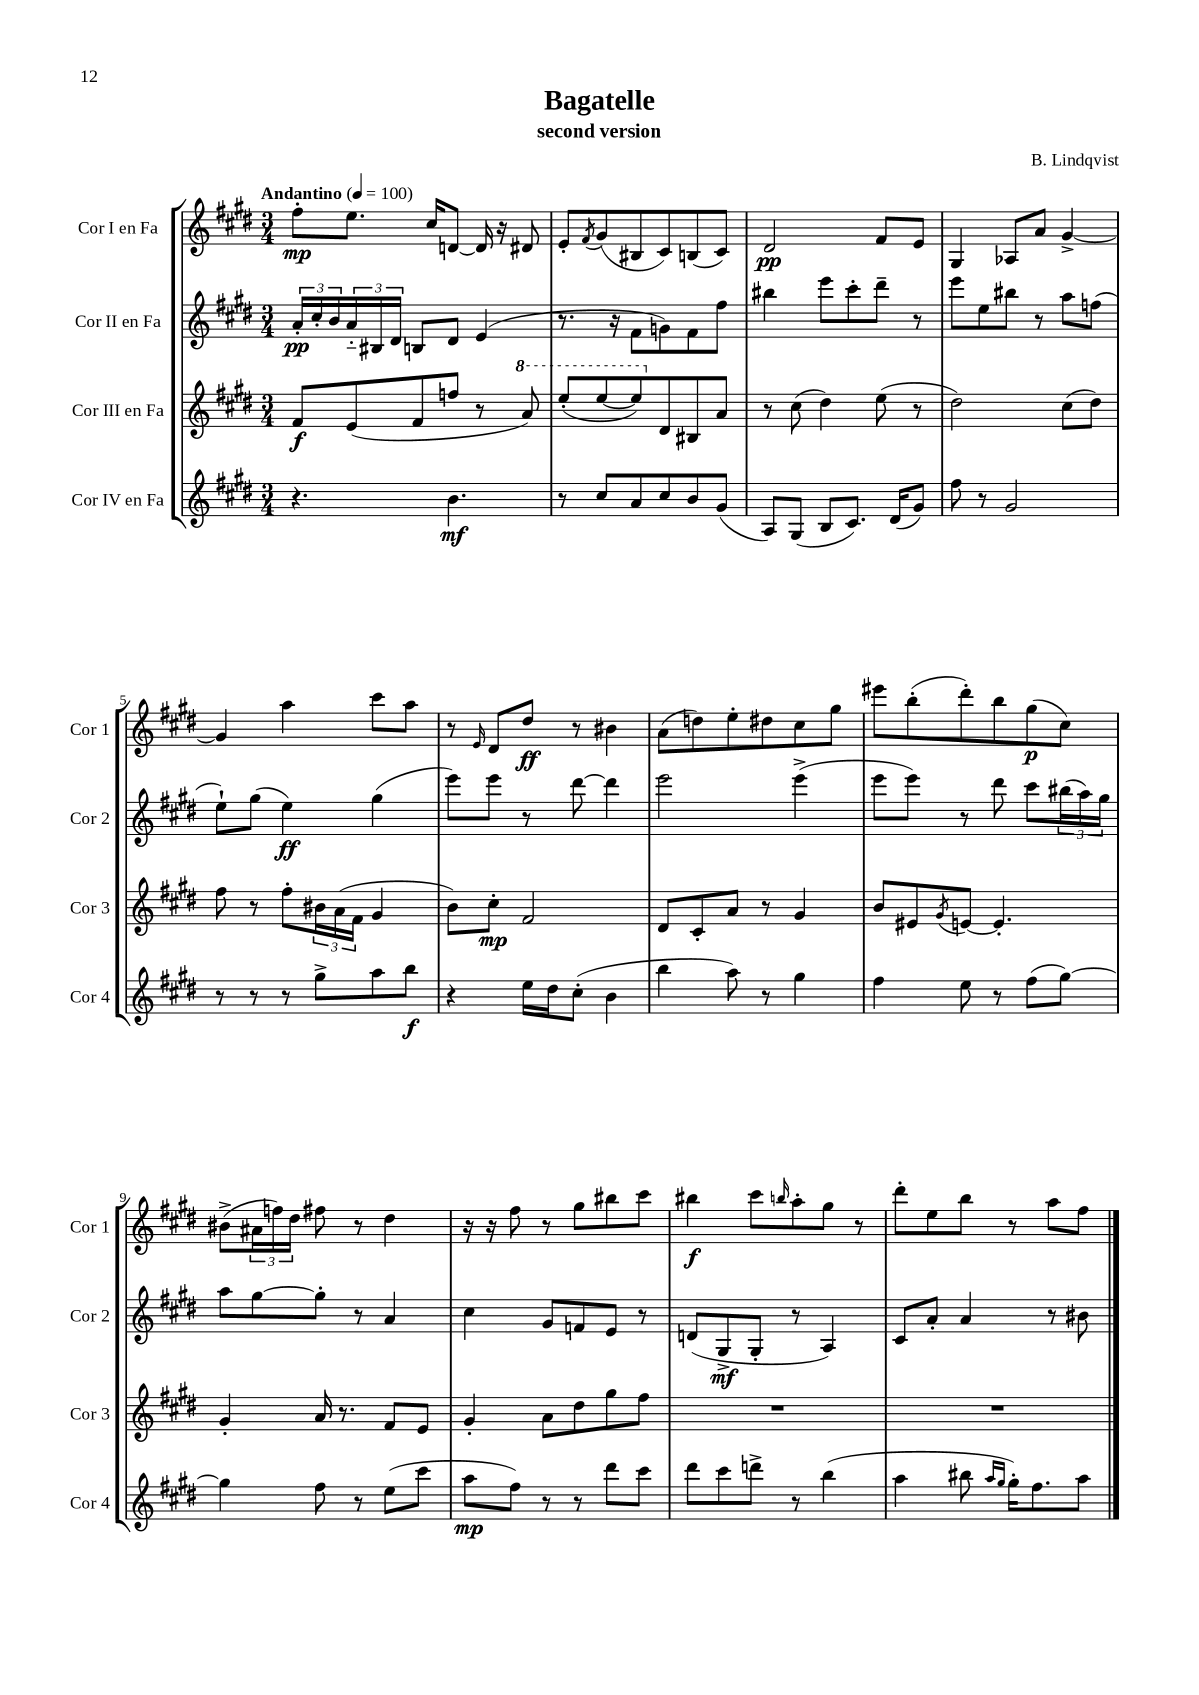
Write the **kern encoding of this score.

**kern	**kern	**kern	**kern
*staff4	*staff3	*staff2	*staff1
*clefG2	*clefG2	*clefG2	*clefG2
*k[f#c#g#d#]	*k[f#c#g#d#]	*k[f#c#g#d#]	*k[f#c#g#d#]
*M3/4	*M3/4	*M3/4	*M3/4
*MM100	*MM100	*MM100	*MM100
4.r	8f#/L	24a'/LL	8ff#'\L
.	.	24cc#'/	.
.	.	24b/	.
.	(8e/	24a'~/	8.ee\J
.	.	24B#/	.
.	.	24d#/JJ	.
.	8f#/	8B/L	.
.	.	.	16cc#/LK
4.b\	8ff/J	8d#/J	[8d/J
.	8r	(4e/	16d/]
.	.	.	16r
.	8aa/)	.	8d#/
=	=	=	=
8r	(8eee'/L	8.r	8e'/L
.	.	.	8qf#/
8cc#/L	[8eee/	.	(8g#/
.	.	16r	.
8a/	8eee/])	8f#\L	8B#/
8cc#/	8d#/	8g\)	8c#/)
8b/	8B#/	8f#\	(8B/
(8g#/J	8a/J	8ff#\J	8c#/J)
=	=	=	=
8A/L)	8r	4bb#\	2d#/
(8G#/J	(8cc#\	.	.
8B/L	4dd#\)	8eee\L	.
8.c#/J)	.	8ccc#'\	.
.	(8ee\	8ddd#~\J	8f#/L
(16d#/LK	.	.	.
8g#/J)	8r	8r	8e/J
=	=	=	=
8ff#\	2dd#\)	8eee\L	4G#/
8r	.	8ee\	.
2g#/	.	8bb#\J	8A-/L
.	.	8r	8a/J
.	(8cc#\L	8aa\L	[4g#^/
.	8dd#\J)	(8ff\J	.
=	=	=	=
8r	8ff#\	8ee`\L)	4g#/]
8r	8r	(8gg#\J	.
8r	8ff#'\L	4ee\)	4aa\
8gg#^\L	24b#\L	.	.
.	(24a\	.	.
.	24f#\JJ	.	.
8aa\	4g#/	(4gg#\	8ccc#\L
8bb\J	.	.	8aa\J
=	=	=	=
4r	8b\L)	8eee\L)	8r
.	.	.	16qqe/
.	8cc#'\J	8eee\J	8d#/L
16ee\LL	2f#/	8r	8dd#/J
16dd#\J	.	.	.
(8cc#'\J	.	[8ddd#\	8r
4b\	.	4ddd#\]	4b#\
=	=	=	=
4bb\	8d#/L	2eee\	(8a\L
.	8c#'/	.	8dd\)
8aa\)	8a/J	.	8ee'\
8r	8r	.	8dd#\
4gg#\	4g#/	(4eee^\	8cc#\
.	.	.	8gg#\J
=	=	=	=
4ff#\	8b/L	8eee\L	8eee#\L
.	8e#/	8eee\J)	(8bb'\
.	8qg#/	.	.
8ee\	[8e/J	8r	8ddd#'\)
8r	4.e'/]	8ddd#\	8bb\
(8ff#\L	.	8ccc#\L	(8gg#\
[8gg#\J)	.	(24bb#\L	8cc#\J)
.	.	24aa\)	.
.	.	24gg#\JJ	.
=	=	=	=
4gg#\]	4g#'/	8aa\L	(8b#^\L
.	.	[8gg#\	24a#\L
.	.	.	24ff\)
.	.	.	24dd#\JJ
8ff#\	16a/	8gg#'\]J	8ff#\
.	8.r	.	.
8r	.	8r	8r
(8ee\L	8f#/L	4a/	4dd#\
8ccc#\J	8e/J	.	.
=	=	=	=
8aa\L	4g#'/	4cc#\	16r
.	.	.	16r
8ff#\J)	.	.	8ff#\
8r	8a\L	8g#/L	8r
8r	8dd#\	8f/	8gg#\L
8ddd#\L	8gg#\	8e/J	8bb#\
8ccc#\J	8ff#\J	8r	8ccc#\J
=	=	=	=
8ddd#\L	2.r	(8d/L	4bb#\
8ccc#\	.	8G#^/	.
8ddd^\J	.	8G#'/J	8ccc#\L
.	.	.	16qqbb/
8r	.	8r	8aa'\
(4bb\	.	4A/)	8gg#\J
.	.	.	8r
=	=	=	=
4aa\	2.r	8c#/L	8ddd#'\L
.	.	8a'/J	8ee\
8bb#\	.	4a/	8bb\J
16qqaa/LL	.	.	.
16qqgg#/JJ	.	.	.
16gg#'\LK)	.	.	8r
8.ff#\	.	.	.
.	.	8r	8aa\L
8aa\J	.	8b#\	8ff#\J
==	==	==	==
*-	*-	*-	*-
